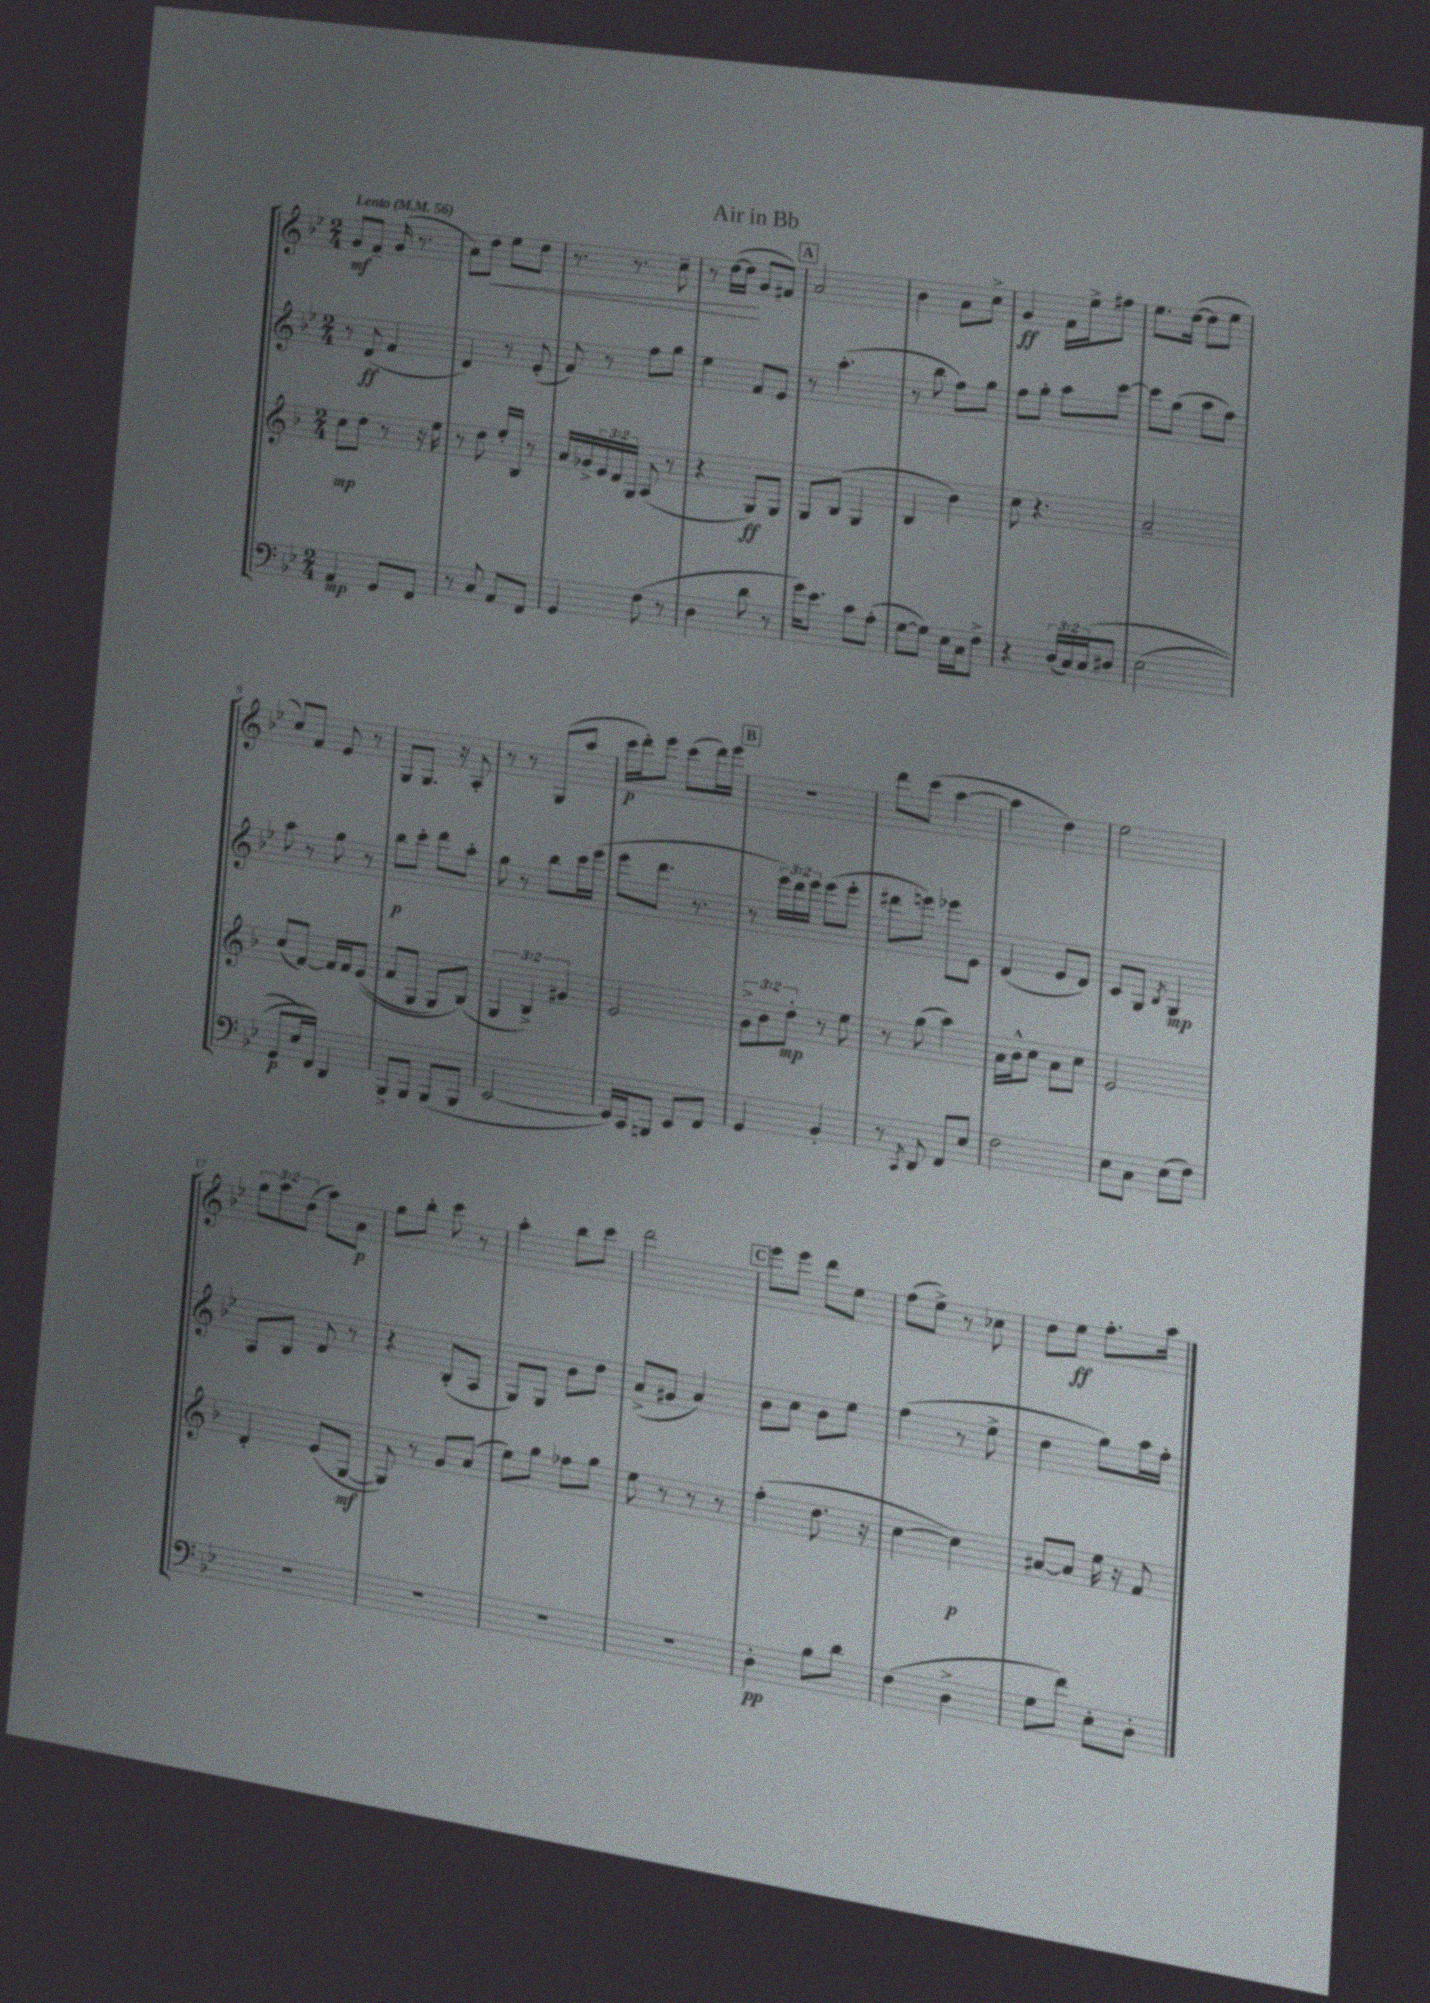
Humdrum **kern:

**kern	**kern	**kern	**kern
*staff4	*staff3	*staff2	*staff1
*clefF4	*clefG2	*clefG2	*clefG2
*k[b-e-]	*k[b-]	*k[b-e-]	*k[b-e-]
*M2/4	*M2/4	*M2/4	*M2/4
*MM56	*MM56	*MM56	*MM56
4AA	8cc	8r	8g
.	8dd	(8d	8f~
8GG	8r	4f	(16g
.	.	.	8.r
8FF	16r	.	.
.	16ee	.	.
=	=	=	=
8r	8r	4d)	8a)
8C	8dd	.	8dd
8AA	16ee'	8r	8ee-
.	16B-	.	.
8FF	8r	(8e-'	8dd
=	=	=	=
4GG	16a	8f)	8.r
.	16g-^	.	.
.	24e	8r	.
.	24d	.	.
.	.	.	8.r
.	24G	.	.
(8F	(8A	8ff	.
8r	8r	8gg	8cc~
=	=	=	=
4D	4r	4ee-	8r
.	.	.	([16dd
.	.	.	16dd]
8d	8G)	8f	8g
8r	8G	8e-	8f#)
=	=	=	=
16g)	8G	8r	2a
8.e-	.	.	.
.	(8B-	(4.aa'	.
8c	4G	.	.
(8A'	.	.	.
=	=	=	=
[8G	4B-	8r	4b-
8G])	.	8bb-	.
16E-	4b-)	8ff)	8a
16C	.	.	.
8F^	.	8gg	8cc^
=	=	=	=
4r	8cc	8ff	4g
.	4.r	8gg'	.
(24D	.	8aa	16f
24C)	.	.	.
.	.	.	16ee-^
&(24C	.	.	.
8D#	.	[8ccc	8ff#
=	=	=	=
(2E-	2a~	8ccc]	8.ee-
.	.	(8gg	.
.	.	.	([16dd
.	.	8aa	8dd]
.	.	8ff)	8ee-
=	=	=	=
8GG	(8cc	8aa	8cc)
16E-)	[8f)	8r	8f
16FF&)	.	.	.
4DD	16f]	8gg	8e-
.	16f	.	.
.	&((8e	8r	8r
=	=	=	=
8BBB-^	8f	8bb-	8G
8BBB-	8G	8ccc'	8.G
(8BBB-	8G)	8ddd	.
.	.	.	16r
8BBB-	(8B-&)	8aa'	8A'
=	=	=	=
[2EE-	6G	8gg	8r
.	.	8r	8r
.	6B-^)	.	.
.	.	8bb-	(8G
.	6g#	.	.
.	.	16ccc	8aa
.	.	(16eee-	.
=	=	=	=
16EE-])	2e	8eee-	16ccc
16CC	.	.	16ddd')
8BBB	.	8.ddd	8eee-
8EE-	.	.	(8ccc
.	.	8.r	.
8FF	.	.	16ddd)
.	.	.	16eee-
=	=	=	=
4GG	12g^	8r	2r
.	12b-	.	.
.	.	24eee-)	.
.	12dd'	24ddd	.
.	.	24eee-	.
4BB-'	8r	(8eee-	.
.	8ee	8eee-'	.
=	=	=	=
8r	8r	8ddd#	8ddd
8qCC	.	.	.
8DD	(8gg	8eee)	(8ccc
8FF	4aa)	8eee-	[4aa
8E-	.	8e-	.
=	=	=	=
2F	16a	(4d	4aa]
.	16b-^^	.	.
.	8cc	.	.
.	8a	8e-	4dd)
.	8cc	8d)	.
=	=	=	=
8E-	2e	8c	2ee-
8C	.	8G	.
.	.	8qB-	.
(8E-	.	4G	.
8F)	.	.	.
=	=	=	=
2r	4d'	8A	12gg
.	.	.	12aa
.	.	8B-	.
.	.	.	(12dd
.	(8e	8d	8aa)
.	[8G	8r	8a
=	=	=	=
2r	8G])	4r	8gg
.	8r	.	8bb-'
.	8g	(8B-'	8ccc
.	(8a	8A	8r
=	=	=	=
2r	8ee)	8G)	4aa'
.	8gg	8G	.
.	8ff-	8b-	8bb-
.	8gg	8dd	8ccc
=	=	=	=
2r	8ee	(8a^	2ddd
.	8r	8g#	.
.	8r	4a)	.
.	8r	.	.
=	=	=	=
4D'	(4ff'	8b-	8eee-
.	.	8cc	8eee-
8B-	8.dd	8b-	8ddd
8d	.	8ee-	8ee-
.	16r	.	.
=	=	=	=
(4F	[4cc	(4ff	(8ff
.	.	.	8ee-^)
4D^	4cc])	8r	8r
.	.	8ee-^	8cc-
=	=	=	=
8G	[8a#	4dd	8dd
8f)	8a#]	.	8ee-
8E-'	16ee	8gg)	8.ff'
.	16r	.	.
8D'	8f	16aa	.
.	.	16ff'	16aa
==	==	==	==
*-	*-	*-	*-
